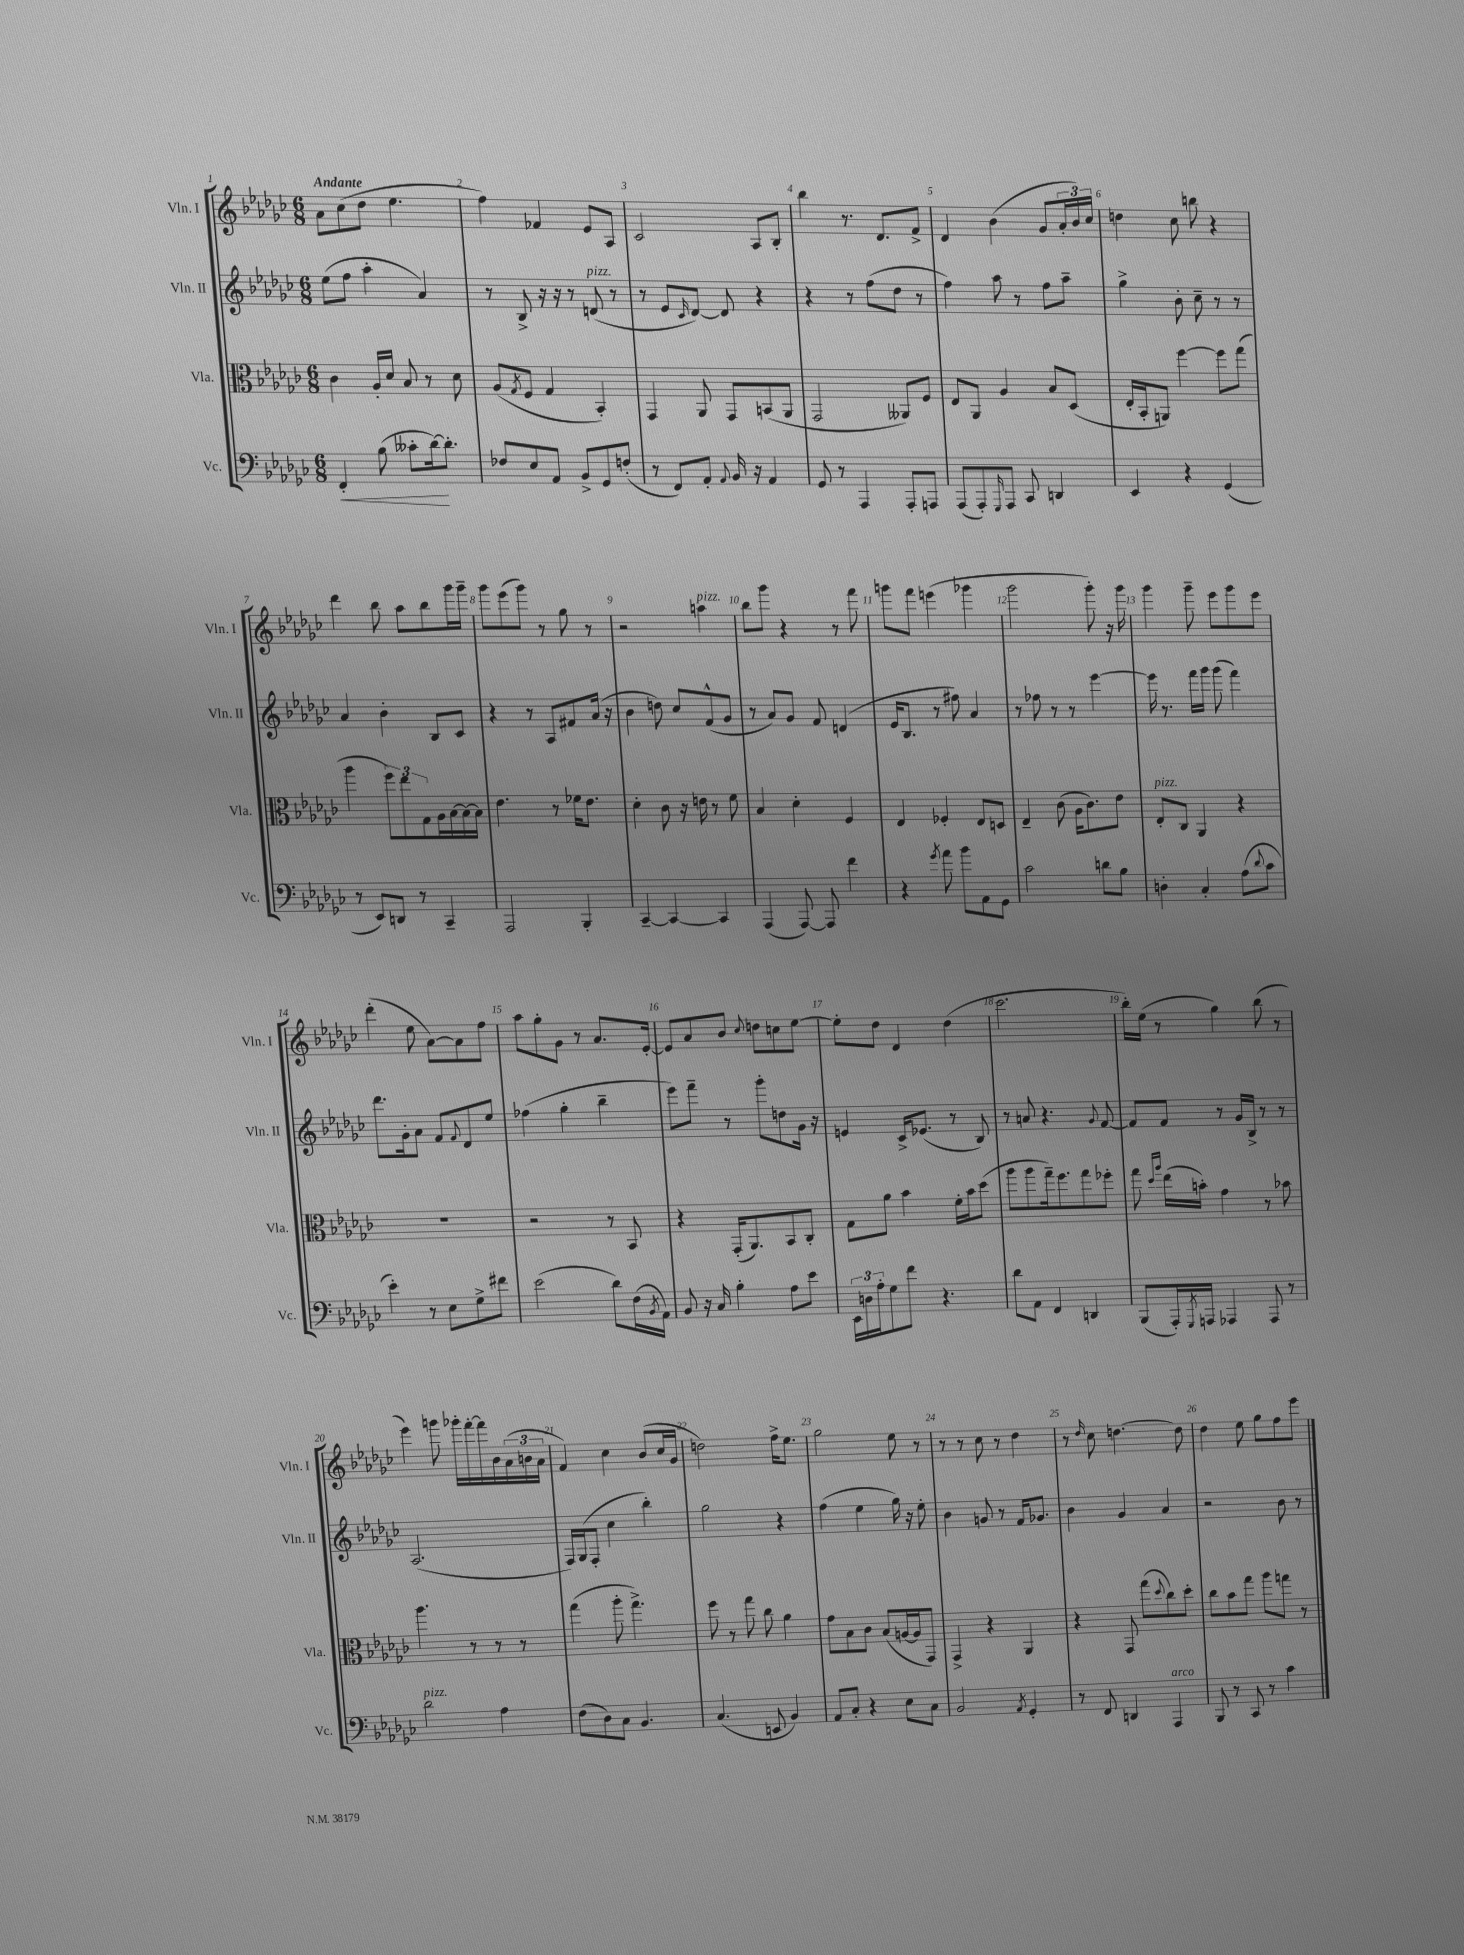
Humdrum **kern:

**kern	**kern	**kern	**kern
*staff4	*staff3	*staff2	*staff1
*clefF4	*clefC3	*clefG2	*clefG2
*k[b-e-a-d-g-c-]	*k[b-e-a-d-g-c-]	*k[b-e-a-d-g-c-]	*k[b-e-a-d-g-c-]
*M6/8	*M6/8	*M6/8	*M6/8
4FF'/	4c-\	(8ee-\L	8a-\L
.	.	8ff\J	(8cc-\
(8B-\	16A-'/LL	4aa-'\	8dd-\J
.	16d-/JJ	.	.
8c--'\L	8B-/	.	4.ee-\
[16d-\k)	8r	4a-/)	.
8.d-'\]J	.	.	.
.	8d-\	.	.
=	=	=	=
8F-/L	(8A-/L	8r	4ff\)
.	8qG-/	.	.
8E-/	8F/J	8B-^/	.
8AA-/J	4G-/	16r	4f-/
.	.	16r	.
8BB-^/L	.	8r	.
8GG-/	4BB-'/)	(8d/	8e-/L
(8F'/J	.	8r	8A-/J
=	=	=	=
8r	4GG-/	8r	2c-/
8FF/L)	.	8e-/L	.
.	.	16qqc-/	.
8AA-'/J	8AA-/	[8d-/J)	.
8qqAA-/	.	.	.
16BB-/	8GG-/L	8d-/]	.
16r	.	.	.
4AA-/	(8BB/	4r	8A-/L
.	8AA-/J	.	8B-'/J
=	=	=	=
8GG-/	2GG-/	4r	4bb-\
8r	.	.	.
4AAA-/	.	8r	8.r
.	.	(8ff\L	.
.	.	.	8.d-/L
8AAA-'/L	8AA--/L)	8dd-\J	.
8AAA/J	8F/J	8r	8f^/J
=	=	=	=
(8AAA-/L	8E-/L	4ff\)	4d-/
8AAA-'/)	8AA-/J	.	.
16qqGGG-/	.	.	.
8AAA-/J	4A-/	8aa-\	(4b-\
8CC-/	.	8r	.
4DD/	8B-/L	8ff\L	8g-/L
.	(8D-/J	8aa-~\J	24a-'/L
.	.	.	24b-/)
.	.	.	24cc-/JJ
=	=	=	=
4EE-/	16E-'/LL	4gg-^\	4dd\
.	16BB-'/J	.	.
.	8AA/J)	.	.
4r	[4ff\	8b-'\	8cc-\
.	.	8cc-~\	8bb\
(4GG-/	8ff\]L	8r	4r
.	(8gg-\J	8r	.
=	=	=	=
8r	4aa-\	4a-/	4ddd-\
8EE-/L)	.	.	.
8DD/J	12ff\L)	4b-'\	8bb-\
.	12ee-\	.	.
8r	.	.	8aa-\L
.	12G-\	.	.
4CC-~/	16A-\L	8B-/L	8bb-\
.	[16B-\	.	.
.	16B-\_	8c-/J	16ggg-\L
.	16B-\]JJ	.	16ggg-~\JJ
=	=	=	=
2AAA-/	4.e-\	4r	8ggg-\L
.	.	.	(8eee-\
.	.	8r	8ggg-\J)
.	8r	8A-/L	8r
4BBB-'/	16f-\LK	8f#/	8gg-\
.	8.e-\J	.	.
.	.	(16a-/Jk	8r
.	.	16r	.
=	=	=	=
[4CC-~/	4d-'\	4b-\	2r
4CC-/_	8c-\	8dd\)	.
.	16r	8cc-/L	.
.	16e\	.	.
4CC-/]	8r	(8f^^/	4aa\
.	8f\	8g-/J	.
=	=	=	=
(4AAA-/	4B-/	8r	8bb-\L
.	.	8a-/L)	8ggg-\J
[8AAA-/)	4d-'\	8g-/J	4r
8AAA-/]	.	8f/	.
4f\	4F/	(4d/	8r
.	.	.	8fff\
=	=	=	=
4r	4E-/	16e-/LK	8ggg\L
.	.	8.B-/J	.
.	.	.	8fff\J
8qg-/	.	.	.
8a-\	4F-'/	8r	(4eee\
8b-\L	.	8ff#\)	.
8AA-\	8E-/L	4a-/	4ggg-\
8GG-\J	8D/J	.	.
=	=	=	=
2c-\	4E-~/	8r	2ggg-\
.	.	8ff-\	.
.	(8c-\	8r	.
.	16A-\LK	8r	.
.	8.c-\)	.	.
8d\L	.	[4eee-\	8ggg-'\)
8B-\J	8e-\J	.	16r
.	.	.	16ggg-\
=	=	=	=
4D'\	8E-'/L	16eee-\]	4ggg-\
.	.	8.r	.
.	8C-/J	.	.
4C-'/	4AA-/	16fff\LL	8ggg-~\
.	.	16ggg-\JJ	.
.	.	(8ggg-\	8eee-\L
(8A-\L	4r	4fff\)	8ggg-\
8qqd-/	.	.	.
8c-\J	.	.	8eee-\J
=	=	=	=
4e-'\)	2.r	8.ddd-\L	(4ddd-'\
.	.	16g-'\k	.
8r	.	8a-\J	8ee-\
8E-\L	.	8f/L	[8a-\L)
.	.	8qqf/	.
8G-^\	.	8d-/	8a-\]
8f#\J	.	8ee-/J	8ff\J
=	=	=	=
(2e-\	2r	(4ff-\	8aa-\L
.	.	.	8gg-'\
.	.	4gg-'\	8g-\J
.	.	.	8r
8d-\L)	8r	4bb-~\	8.a-/L
(16F\L	8BB-/	.	.
8qBB-/	.	.	.
16AA-\JJ)	.	.	[16e-'/Jk
=	=	=	=
8BB-/	4r	8eee-\L)	8e-/]L
16r	.	8fff~\J	8a-/
16C-/	.	.	.
4B-'\	(16GG-'/LK	8r	8b-/J
.	8.AA-/)	.	.
.	.	.	8qqcc-/
.	.	8ggg-'\L	8dd\L
8A-\L	8BB-/	8dd\	8cc\
8e-\J	8C-'/J	16g-\Jk	[8ee-\J
.	.	16r	.
=	=	=	=
24EE-\LL	8G-\L	4e/	8ee-'\]L
24D\	.	.	.
24A-'\J	.	.	.
8G-\	8a-\J	.	8dd-\J
8f\J	4b-\	16c-^/LK	4d-/
.	.	(8.e-/J	.
4.r	.	.	.
.	16f'\LL	8r	(4dd-\
.	16b-\J	.	.
.	(8dd-\J	8B-/)	.
=	=	=	=
8d-\L	8aa-\L	8r	2.ccc-\
8AA-\J	8aa-\	8a/	.
4FF/	16gg-~\k)	4.r	.
.	8.ff\	.	.
4DD/	8gg-\	.	.
.	.	8qqg-/	.
.	8ff-'\J	[8f/	.
=	=	=	=
(8BBB-/L	8gg-\	8f/]L	16bb-'\LL)
.	.	.	(16ee-\JJ
.	16qqdd-/LL	.	.
.	16qqaa-/JJ	.	.
16AAA-'/L)	(16ee-\LL	8f/J	8r
8qGGG-/	.	.	.
16AAA/JJ	16b'\JJ)	.	.
4AAA-/	4g-\	8r	4gg-\)
.	.	16g-/LL	.
.	.	16B-^/JJ	.
8AAA-/	8r	8r	(8bb-\
8r	8b-\	8r	8r
=	=	=	=
2d-\	4.aa-\	(2.A-/	4eee-\)
.	.	.	8ggg\
.	8r	.	16ggg-'\LL
.	.	.	[16fff'\
4A-\	8r	.	16fff\]
.	.	.	16b-\
.	8r	.	(24a-\
.	.	.	24b\
.	.	.	24a-\JJ
=	=	=	=
(8F\L	(4gg-\	16F/LL)	4f/)
.	.	(16G-/J	.
8D-\)	.	8F'/J	.
8C-\J	8aa-'\	4cc-\	4cc-\
4.BB-/	4.gg-^\)	.	.
.	.	4bb-'\)	(8b-/L
.	.	.	16cc-/L
.	.	.	16g-/JJ
=	=	=	=
(4.C-/	8ff\	2gg-\	2dd\)
.	8r	.	.
.	8gg-\	.	.
8EE/	8cc-\	.	.
4BB-/)	4a-\	4r	16ff^\LK
.	.	.	8.ee-\J
=	=	=	=
8AA-/L	8g-\L	(4ff\	2gg-\
8C-'/J	8B-\	.	.
4r	8c-\J	4ee-\	.
.	(8B-/L	.	.
8E-\L	[16A/L	16gg-\)	8ee-\
.	16A/]J	16r	.
8C-\J	8GG-/J)	8ee-'\	8r
=	=	=	=
2BB-/	4GG-^/	4b-\	8r
.	.	.	8r
.	4r	8g/	8cc-\
.	.	8r	8r
8qAA-/	.	.	.
4GG-'/	4AA-/	16f/LK	4dd-\
.	.	8.g-/J	.
=	=	=	=
8r	4r	4b-\	8r
.	.	.	16qqdd-/
8FF/	.	.	8cc-\
4DD/	8GG-/	4g-/	[4.dd\
.	(8gg-\L	.	.
.	8qqdd-/	.	.
4AAA-/	8cc-\)	4a-/	.
.	8dd-'\J	.	8dd\]
=	=	=	=
8BBB-/	8cc-\L	2r	4dd-\
8r	8b-\	.	.
8CC-/	8gg-\J	.	8ee-\
8r	8aa-\L	.	8gg-\L
4c-\	8gg\J	8b-\	8ff\
.	8r	8r	8eee-\J
==	==	==	==
*-	*-	*-	*-
